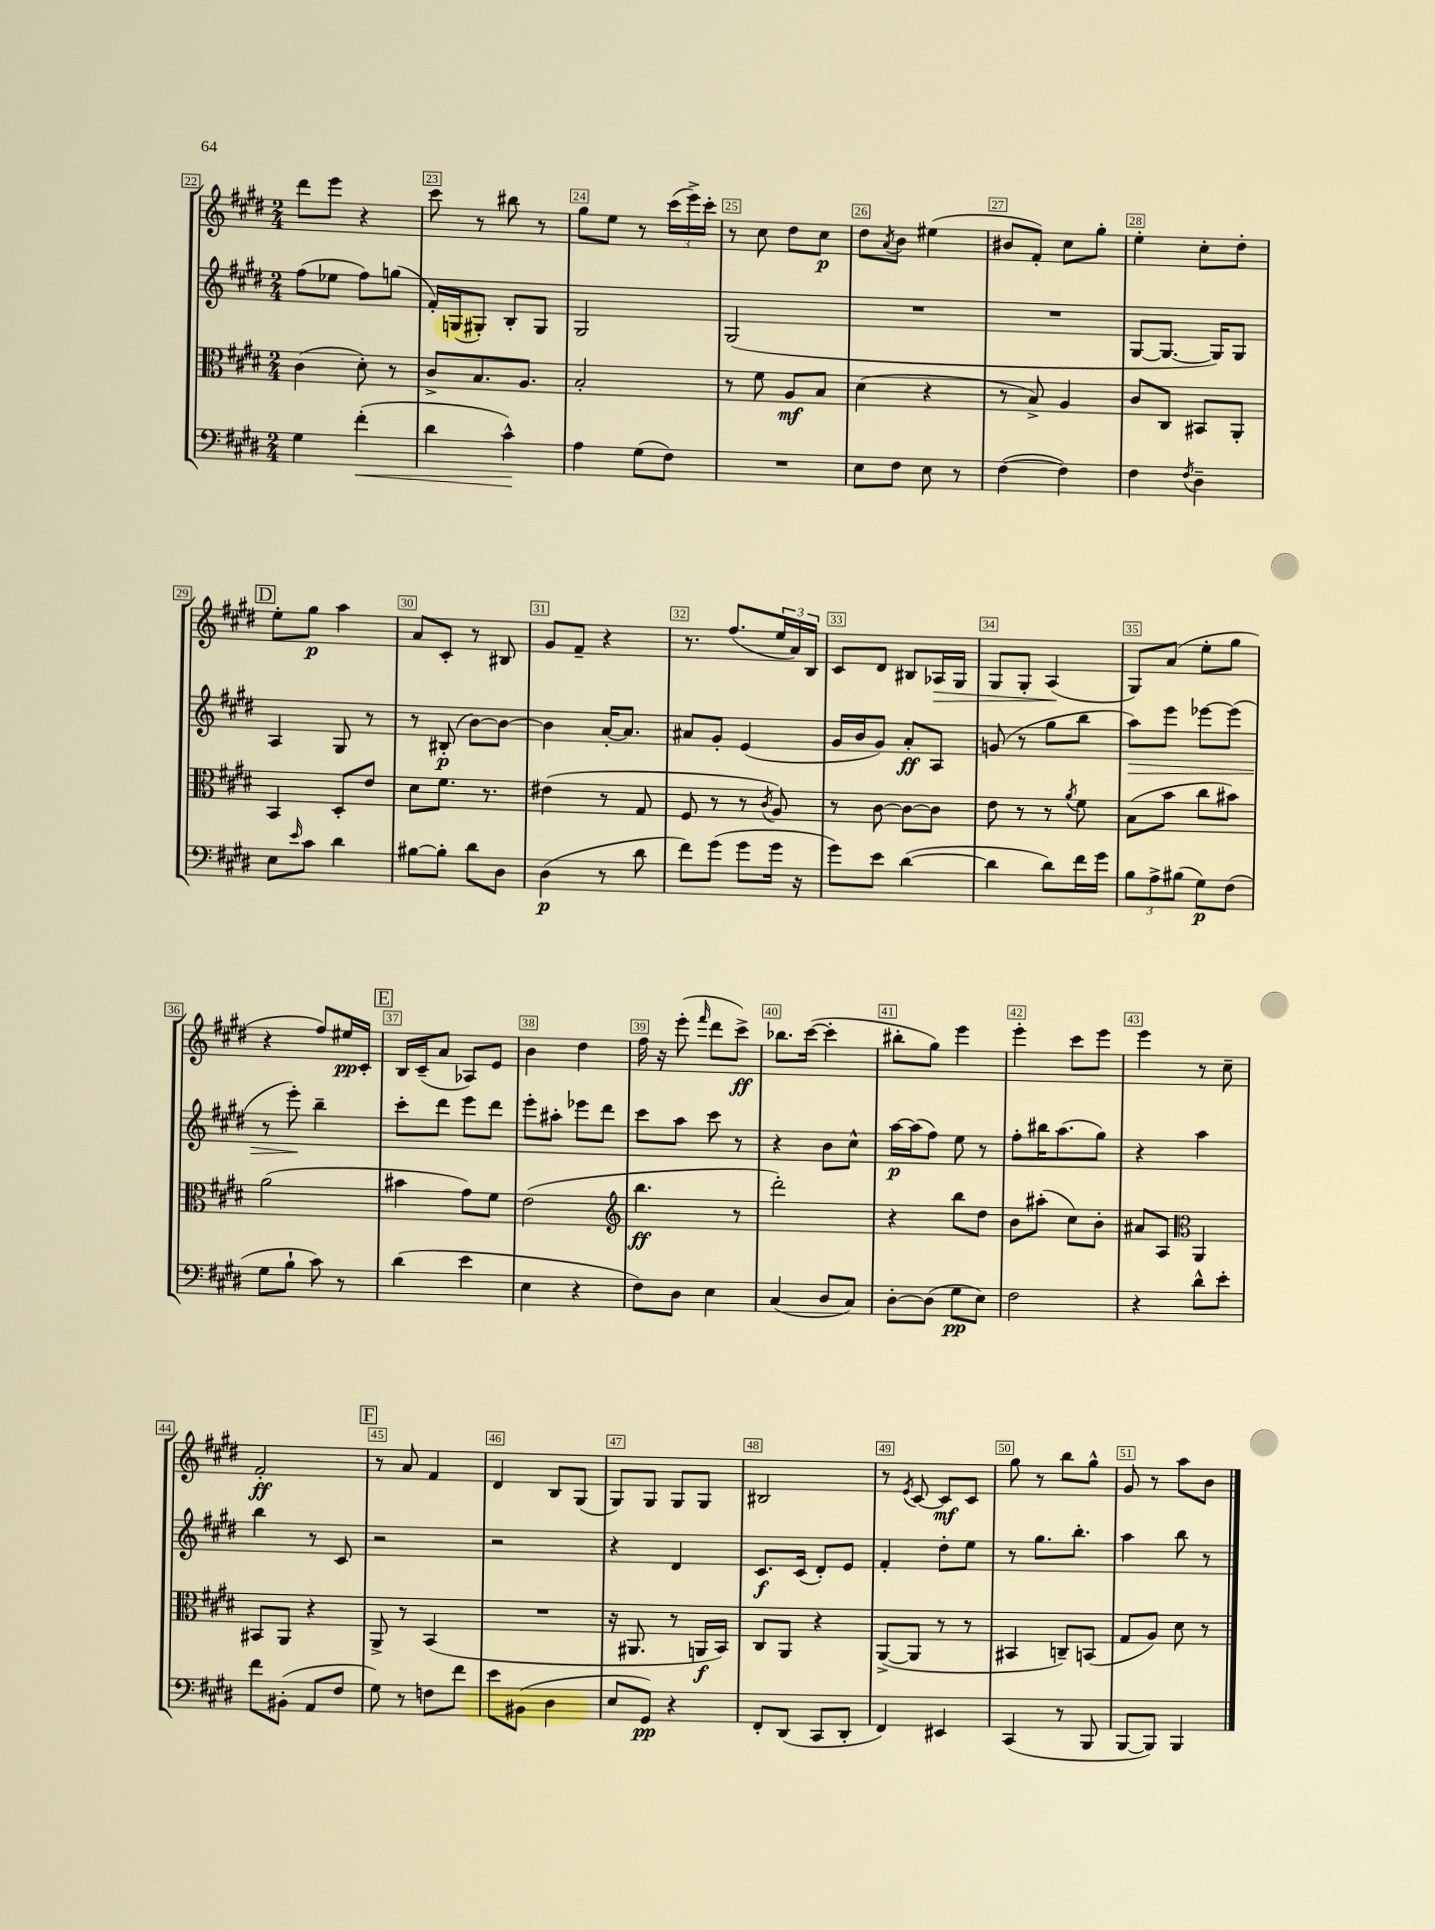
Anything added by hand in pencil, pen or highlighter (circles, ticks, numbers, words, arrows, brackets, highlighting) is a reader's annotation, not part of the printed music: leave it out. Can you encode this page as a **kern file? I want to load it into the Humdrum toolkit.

**kern	**dynam	**kern	**dynam	**kern	**dynam	**kern	**dynam
*part4	*part4	*part3	*part3	*part2	*part2	*part1	*part1
*staff4	*staff4	*staff3	*staff3	*staff2	*staff2	*staff1	*staff1
*clefF4	*	*clefC3	*	*clefG2	*	*clefG2	*
*k[f#c#g#d#]	*	*k[f#c#g#d#]	*	*k[f#c#g#d#]	*	*k[f#c#g#d#]	*
*M2/4	*	*M2/4	*	*M2/4	*	*M2/4	*
=22	=22	=22	=22	=22	=22	=22	=22
4G#\	.	(4c#\	.	(8ff#\L	.	8ddd#\L	.
.	.	.	.	8ee-X\J	.	8eee\J	.
!	!LO:HP:b	!	!	!	!	!	!
(4f#'\	<	8d#'\)	.	8ff#\L)	.	4r	.
.	.	8r	.	(8ggn\J	.	.	.
=23	=23	=23	=23	=23	=23	=23	=23
4d#\	.	8c#^/L	.	16f#'/LL)	.	8ccc#\	.
.	.	.	.	(16Gn/J	.	.	.
.	.	8.B/	.	8G#X'/J)	.	8r	.
4c#^^\)	.	.	.	8B'/L	.	8bb#X\	.
.	.	8.A/J	.	.	.	.	.
.	.	.	.	8G#/J	.	8r	.
.	[	.	.	.	.	.	.
=24	=24	=24	=24	=24	=24	=24	=24
4A\	.	2B'/	.	2G#/	.	8gg#\L	.
.	.	.	.	.	.	8ee\J	.
(8G#\L	.	.	.	.	.	8r	.
8F#\J)	.	.	.	.	.	(24ccc#\LL	.
.	.	.	.	.	.	24eee^\)	.
.	.	.	.	.	.	24ccc#'\JJ	.
=25	=25	=25	=25	=25	=25	=25	=25
2r	.	8r	.	(2G#/	.	8r	.
.	.	8f#\	.	.	.	8cc#\	.
.	.	8A/L	mf	.	.	8dd#\L	.
.	.	8B/J	.	.	.	8cc#\J	p
=26	=26	=26	=26	=26	=26	=26	=26
8E\L	.	(4d#\	.	2r	.	8dd#\L	.
.	.	.	.	.	.	8qa/	.
8F#\J	.	.	.	.	.	8b\J	.
8E\	.	4r	.	.	.	(4ee#X\	.
8r	.	.	.	.	.	.	.
=27	=27	=27	=27	=27	=27	=27	=27
([4F#\	.	8r	.	2r	.	8b#X/L	.
.	.	8B^/)	.	.	.	8f#'/J)	.
4F#\])	.	4A/	.	.	.	8cc#\L	.
.	.	.	.	.	.	8gg#'\J	.
=28	=28	=28	=28	=28	=28	=28	=28
4F#\	.	8c#/L	.	[8G#/L	.	4ee'\	.
.	.	8C#/J	.	8.G#/J_	.	.	.
8qF#/	.	.	.	.	.	.	.
4D#~\	.	8BB#X/L	.	.	.	8cc#'\L	.
.	.	.	.	16G#/KL])	.	.	.
.	.	8AA'/J	.	8G#/J	.	8dd#'\J	.
!!LO:LB:g=z
!!LO:REH:place=s1:t=D
=29	=29	=29	=29	=29	=29	=29	=29
8E\L	.	4BB/	.	4A/	.	8ee'\L	.
16qqe/	.	.	.	.	.	.	.
8c#\J	.	.	.	.	.	8gg#\J	p
4d#\	.	8D#'/L	.	8G#/	.	4aa\	.
.	.	8e/J	.	8r	.	.	.
=30	=30	=30	=30	=30	=30	=30	=30
[8B#X\L	.	8d#\L	.	8r	.	8a/L	.
8B#'\J]	.	8.f#\J	.	(8B#X'/	p	8c#'/J	.
8d#\L	.	.	.	[8b\L)	.	8r	.
.	.	8.r	.	.	.	.	.
8D#\J	.	.	.	8b\J_	.	8B#X/	.
=31	=31	=31	=31	=31	=31	=31	=31
(4D#\	p	(4e#X\	.	4b\]	.	8g#/L	.
.	.	.	.	.	.	8f#~/J	.
8r	.	8r	.	[16a'/KL	.	4r	.
.	.	.	.	8.a/J]	.	.	.
8d#\	.	8G#/	.	.	.	.	.
=32	=32	=32	=32	=32	=32	=32	=32
8f#\L)	.	8F#/	.	8a#X/L	.	8.r	.
(8g#\J	.	8r	.	8g#'/J	.	.	.
.	.	.	.	.	.	(8.ff#/L	.
8g#\L	.	8r	.	(4e/	.	.	.
.	.	8qc#/	.	.	.	.	.
16g#\Jk	.	8A/)	.	.	.	24ee/L	.
.	.	.	.	.	.	24a/)	.
16r	.	.	.	.	.	.	.
.	.	.	.	.	.	24B/JJ	.
=33	=33	=33	=33	=33	=33	=33	=33
8g#\L)	.	8r	.	16g#/LL	.	8c#/L	.
.	.	.	.	16b/J	.	.	.
8e\J	.	[8c#\	.	8g#/J)	.	8d#/J	.
([4d#\	.	8c#\L_	.	8a'/L	ff	8B#X/L	.
!	!	!	!	!	!	!	!LO:HP:b
.	.	8c#\J]	.	8A/J	.	16A-X/L	>
.	.	.	.	.	.	16G#/JJ	.
=34	=34	=34	=34	=34	=34	=34	=34
4d#\]	.	8e\	.	(8gn/	.	8G#/L	.
.	.	8r	.	8r	.	8G#'/J	.
8d#\L)	.	8r	.	8gg#\L	.	(4A/	.
.	.	8qa/	.	.	.	.	.
16f#\L	.	8f#\	.	8bb\J	.	.	.
16g#\JJ	.	.	.	.	.	.	.
.	.	.	.	.	.	.	]
=35	=35	=35	=35	=35	=35	=35	=35
!	!	!	!	!	!LO:HP:b	!	!
12B\L	.	(8B\L	.	8aa\L)	>	8G#/L)	.
12A^\	.	.	.	.	.	.	.
.	.	8b\J	.	8eee\J	.	(8a/J	.
(12B#X\J	.	.	.	.	.	.	.
8G#\L)	p	8cc#\L	.	[8eee-X\L	.	8ee'\L	.
(8F#\J	.	8b#X\J)	.	(8eee-\J]	.	8gg#\J	.
!!LO:LB:g=z
=36	=36	=36	=36	=36	=36	=36	=36
8G#\L	.	(2a\	.	8r	.	4r	.
8B`\J	.	.	.	8eee'\)	.	.	.
8c#\)	.	.	.	4bb~\	]	8ff#/L)	.
8r	.	.	.	.	.	16ee#X/L	pp
.	.	.	.	.	.	16c#'/JJ	.
!!LO:REH:place=s1:t=E
=37	=37	=37	=37	=37	=37	=37	=37
(4d#\	.	4b#X\	.	8ccc#'\L	.	16B/LL	.
.	.	.	.	.	.	(16c#~/J	.
.	.	.	.	8ddd#\J	.	8a/J	.
4e\	.	8g#\L)	.	8eee\L	.	8A-X/L)	.
.	.	8f#\J	.	8ddd#\J	.	8e/J	.
=38	=38	=38	=38	=38	=38	=38	=38
4E\	.	(2e\	.	8eee'\L	.	4b\	.
.	.	.	.	8aa#X'\J	.	.	.
4r	.	.	.	8eee-X\L	.	4dd#\	.
.	.	.	.	8ddd#\J	.	.	.
=39	=39	=39	=39	=39	=39	=39	=39
*	*	*clefG2	*	*	*	*	*
8F#\L)	.	4.bb\	ff	8ccc#\L	.	16ff#\	.
.	.	.	.	.	.	16r	.
8D#\J	.	.	.	8aa\J	.	(8eee'\	.
.	.	.	.	.	.	16qqfff#/	.
4E\	.	.	.	8ccc#\	.	8ddd#\L	.
.	.	8r	.	8r	.	8ccc#^\J)	ff
=40	=40	=40	=40	=40	=40	=40	=40
(4C#/	.	2ddd#'\)	.	4r	.	8.bb-X\L	.
.	.	.	.	.	.	([16ccc#\Jk	.
8D#/L	.	.	.	8b\L	.	4ccc#'\]	.
8C#/J)	.	.	.	8cc#^^\J	.	.	.
=41	=41	=41	=41	=41	=41	=41	=41
[8D#'\L	.	4r	.	[16aa\LL	p	8bb#X'\L	.
.	.	.	.	(16aa\J]	.	.	.
(8D#\J]	.	.	.	8ff#\J)	.	8gg#\J)	.
8G#\L	pp	8bb\L	.	8ee\	.	4eee\	.
8E\J)	.	8dd#\J	.	8r	.	.	.
=42	=42	=42	=42	=42	=42	=42	=42
2F#\	.	8b\L	.	8ff#'\L	.	4eee'\	.
.	.	(8aa#X'\J	.	16bb#X\K	.	.	.
.	.	.	.	(8.aa\	.	.	.
.	.	8cc#\L)	.	.	.	8ccc#\L	.
.	.	8b'\J	.	8gg#\J)	.	8eee\J	.
=43	=43	=43	=43	=43	=43	=43	=43
4r	.	8a#X/L	.	4r	.	4eee\	.
.	.	8A/J	.	.	.	.	.
*	*	*clefC3	*	*	*	*	*
8d#^^\L	.	4AA/	.	4aa\	.	8r	.
8e'\J	.	.	.	.	.	8cc#~\	.
!!LO:LB:g=z
=44	=44	=44	=44	=44	=44	=44	=44
8f#\L	.	8BB#X/L	.	4bb\	.	2f#'/	ff
(8BB#X'\J	.	8AA/J	.	.	.	.	.
8AA/L	.	4r	.	8r	.	.	.
8F#/J	.	.	.	8c#/	.	.	.
!!LO:REH:place=s1:t=F
=45	=45	=45	=45	=45	=45	=45	=45
8G#\)	.	8AA^/	.	2r	.	8r	.
8r	.	8r	.	.	.	8a/	.
8Fn\L	.	(4BB/	.	.	.	4f#/	.
8f#\J	.	.	.	.	.	.	.
=46	=46	=46	=46	=46	=46	=46	=46
8e\L	.	2r	.	2r	.	4d#/	.
(8BB#X\J	.	.	.	.	.	.	.
4D#\	.	.	.	.	.	8B/L	.
.	.	.	.	.	.	(8G#/J	.
=47	=47	=47	=47	=47	=47	=47	=47
8E/L	.	16r	.	4r	.	8G#/L)	.
.	.	8.AA#X/	.	.	.	.	.
8GG#/J)	pp	.	.	.	.	8G#/J	.
4r	.	8r	.	4d#/	.	8G#/L	.
.	.	16AAn/LL	f	.	.	8G#/J	.
.	.	16BB/JJ)	.	.	.	.	.
=48	=48	=48	=48	=48	=48	=48	=48
8FF#'/L	.	8C#/L	.	8.c#/L	f	2B#X/	.
(8DD#/J	.	8AA/J	.	.	.	.	.
.	.	.	.	(16c#/Jk	.	.	.
8CC#/L	.	4r	.	8d#'/L)	.	.	.
8DD#'/J	.	.	.	8e/J	.	.	.
=49	=49	=49	=49	=49	=49	=49	=49
4FF#/)	.	([8AA^/L	.	4f#'/	.	8r	.
.	.	.	.	.	.	8qe/	.
.	.	8AA/J]	.	.	.	[8c#/	.
4EE#X/	.	8r	.	8dd#'\L	.	8c#/L]	mf
.	.	8r	.	8ee\J	.	8c#/J	.
=50	=50	=50	=50	=50	=50	=50	=50
(4CC#/	.	4BB#X/	.	8r	.	8gg#\	.
.	.	.	.	8.gg#\L	.	8r	.
8r	.	8Cn~/L)	.	.	.	8bb\L	.
.	.	.	.	8.bb'\J	.	.	.
8BBB/	.	(8BBn/J	.	.	.	8gg#^^\J	.
=51	=51	=51	=51	=51	=51	=51	=51
[8BBB/L	.	8G#/L	.	4aa\	.	8g#/	.
8BBB/J])	.	8A/J)	.	.	.	8r	.
4BBB/	.	8d#\	.	8bb\	.	8aa\L	.
.	.	8r	.	8r	.	8b\J	.
==	==	==	==	==	==	==	==
*-	*-	*-	*-	*-	*-	*-	*-
